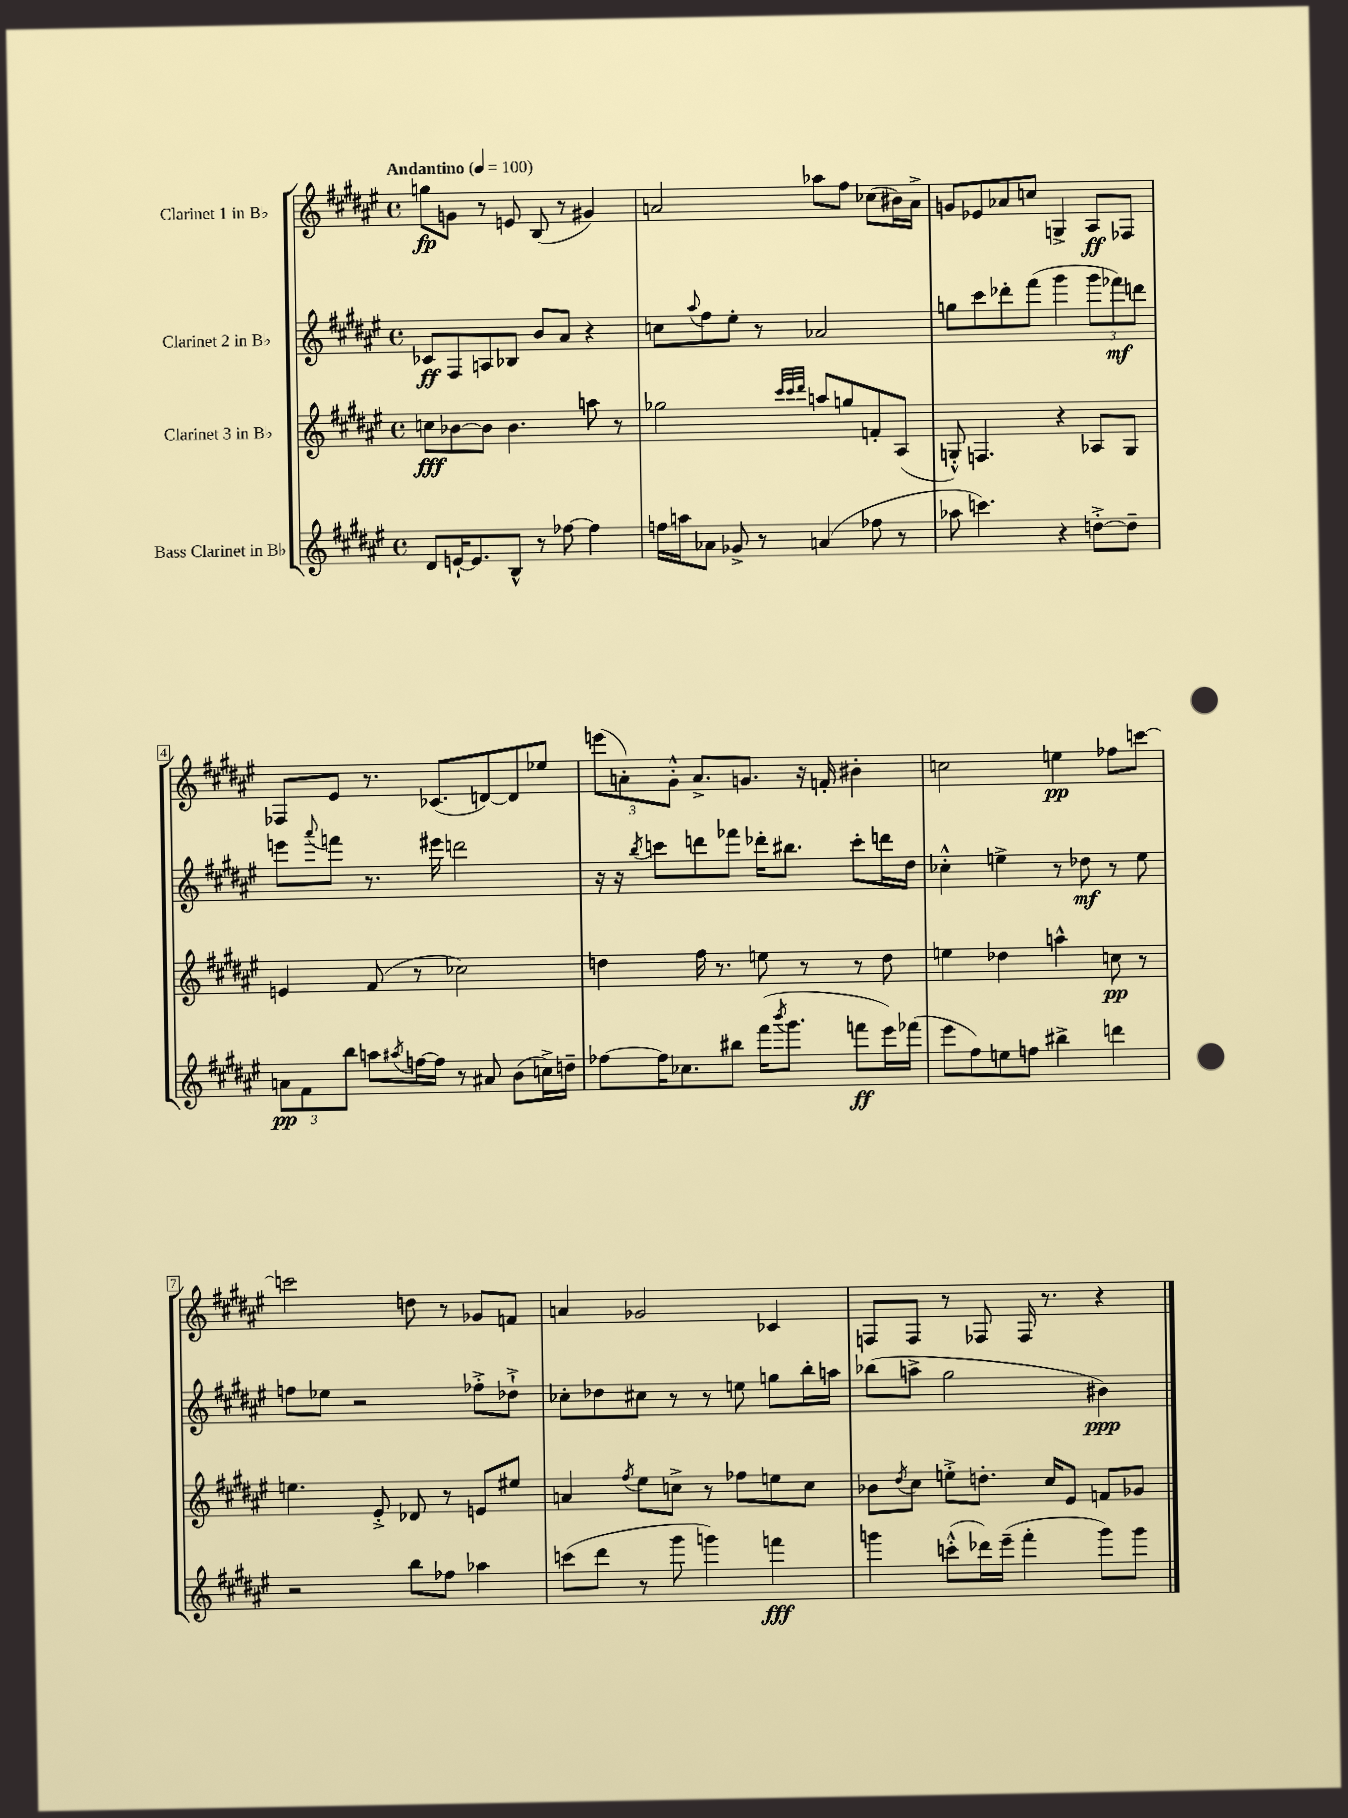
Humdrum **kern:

**kern	**kern	**kern	**kern
*staff4	*staff3	*staff2	*staff1
*clefG2	*clefG2	*clefG2	*clefG2
*k[f#c#g#d#a#e#]	*k[f#c#g#d#a#e#]	*k[f#c#g#d#a#e#]	*k[f#c#g#d#a#e#]
*M4/4	*M4/4	*M4/4	*M4/4
*met(c)	*met(c)	*met(c)	*met(c)
*MM100	*MM100	*MM100	*MM100
8d#	8cc	8c-	8gg
[16e`	[8b-	8F#	8g
8.e]	.	.	.
.	8b-]	8A	8r
8B^^	4.b-	8B-	8e
8r	.	8b	(8B
[8ff-	.	8a#	8r
4ff-]	8aa	4r	4g#)
.	8r	.	.
=	=	=	=
16ff	2gg-	8cc	2a
16aa	.	.	.
.	.	8qqaa#	.
8a-	.	8ff#	.
8g-^	.	8ee#'	.
8r	.	8r	.
.	32qqccc#	.	.
.	32qqccc#	.	.
.	32qqddd#	.	.
(4a	8aa	2a-	8aa-
.	8gg	.	8ff#
8ff-	8f'	.	(8cc-
8r	(8A#	.	16b#)
.	.	.	16a^
=	=	=	=
8aa-	8G'^^)	8gg	8g
4.ccc)	4.F	8ccc#	8e-
.	.	8ddd-'	8a-
.	.	(8fff#	8cc
4r	4r	4ggg#	4G^
[8dd'^	8A-	12ggg#	8A#
.	.	12fff-)	.
8dd~]	8G	.	8F-
.	.	12ddd	.
=	=	=	=
12a	4e	8eee	8F-
12f#	.	.	.
.	.	8qqaaa#	.
.	.	8fff	8e#
12bb	.	.	.
8aa	(8f#	8.r	8.r
8qaa#	.	.	.
[16ff	8r	.	.
16ff]	.	16eee#	(8.c-
8r	2cc-)	2ddd	.
8a#	.	.	[8d)
(8b	.	.	8d]
16cc^)	.	.	8ee-
16dd~	.	.	.
=	=	=	=
[8ff-	4dd	16r	(12eee
.	.	16r	.
.	.	.	12a')
.	.	8qbb	.
16ff-]	.	8ccc	.
.	.	.	12g#'^^
8.cc-	.	.	.
.	16ff#	8ddd	8.a^
.	8.r	.	.
8bb#	.	8fff-	.
.	.	.	8.g
(16fff#	8ee	16ddd-'	.
8qbbb	.	.	.
8.ggg#	.	8.bb#	.
.	8r	.	16r
.	.	.	16f'
8fff	8r	8ccc'	4b#'
16eee#)	8dd	16ddd	.
(16fff-	.	16dd#	.
=	=	=	=
8eee#	4ee	4cc-'^^	2cc
8ff#)	.	.	.
8ee	4dd-	4ee^	.
8ff	.	.	.
4bb#^	4aa^^	8r	4ee
.	.	8dd-	.
4ddd	8cc	8r	8ff-
.	8r	8ee	[8ccc
=	=	=	=
2r	4.ee	8ff	2ccc]
.	.	8ee-	.
.	.	2r	.
.	8e#'^	.	.
8bb	8d-	.	8dd
8ff-	8r	.	8r
4aa-	8e	8ff-'^	8g-
.	8ee#	8dd-`^	8f
=	=	=	=
(8ccc	4a	8cc-'	4a
8ddd#	.	8dd-	.
.	8qff#	.	.
8r	8ee#	8cc#	2g-
8ggg#	8cc^	8r	.
4ggg)	8r	8r	.
.	8ff-	8ee	.
4fff	8ee	8gg	4c-
.	8cc	16bb'	.
.	.	16aa	.
=	=	=	=
4ggg	8b-	(8bb-	8F
.	8qdd#	.	.
.	8cc#	8aa^	8F
(8ccc'^^	8ee'^	2gg#	8r
16ddd-)	8.dd'	.	8F-
(16eee#~	.	.	.
4fff#'	.	.	16F-
.	16cc#	.	8.r
.	8e#	.	.
8ggg)	8f	4b#)	4r
8ggg	8g-	.	.
==	==	==	==
*-	*-	*-	*-
